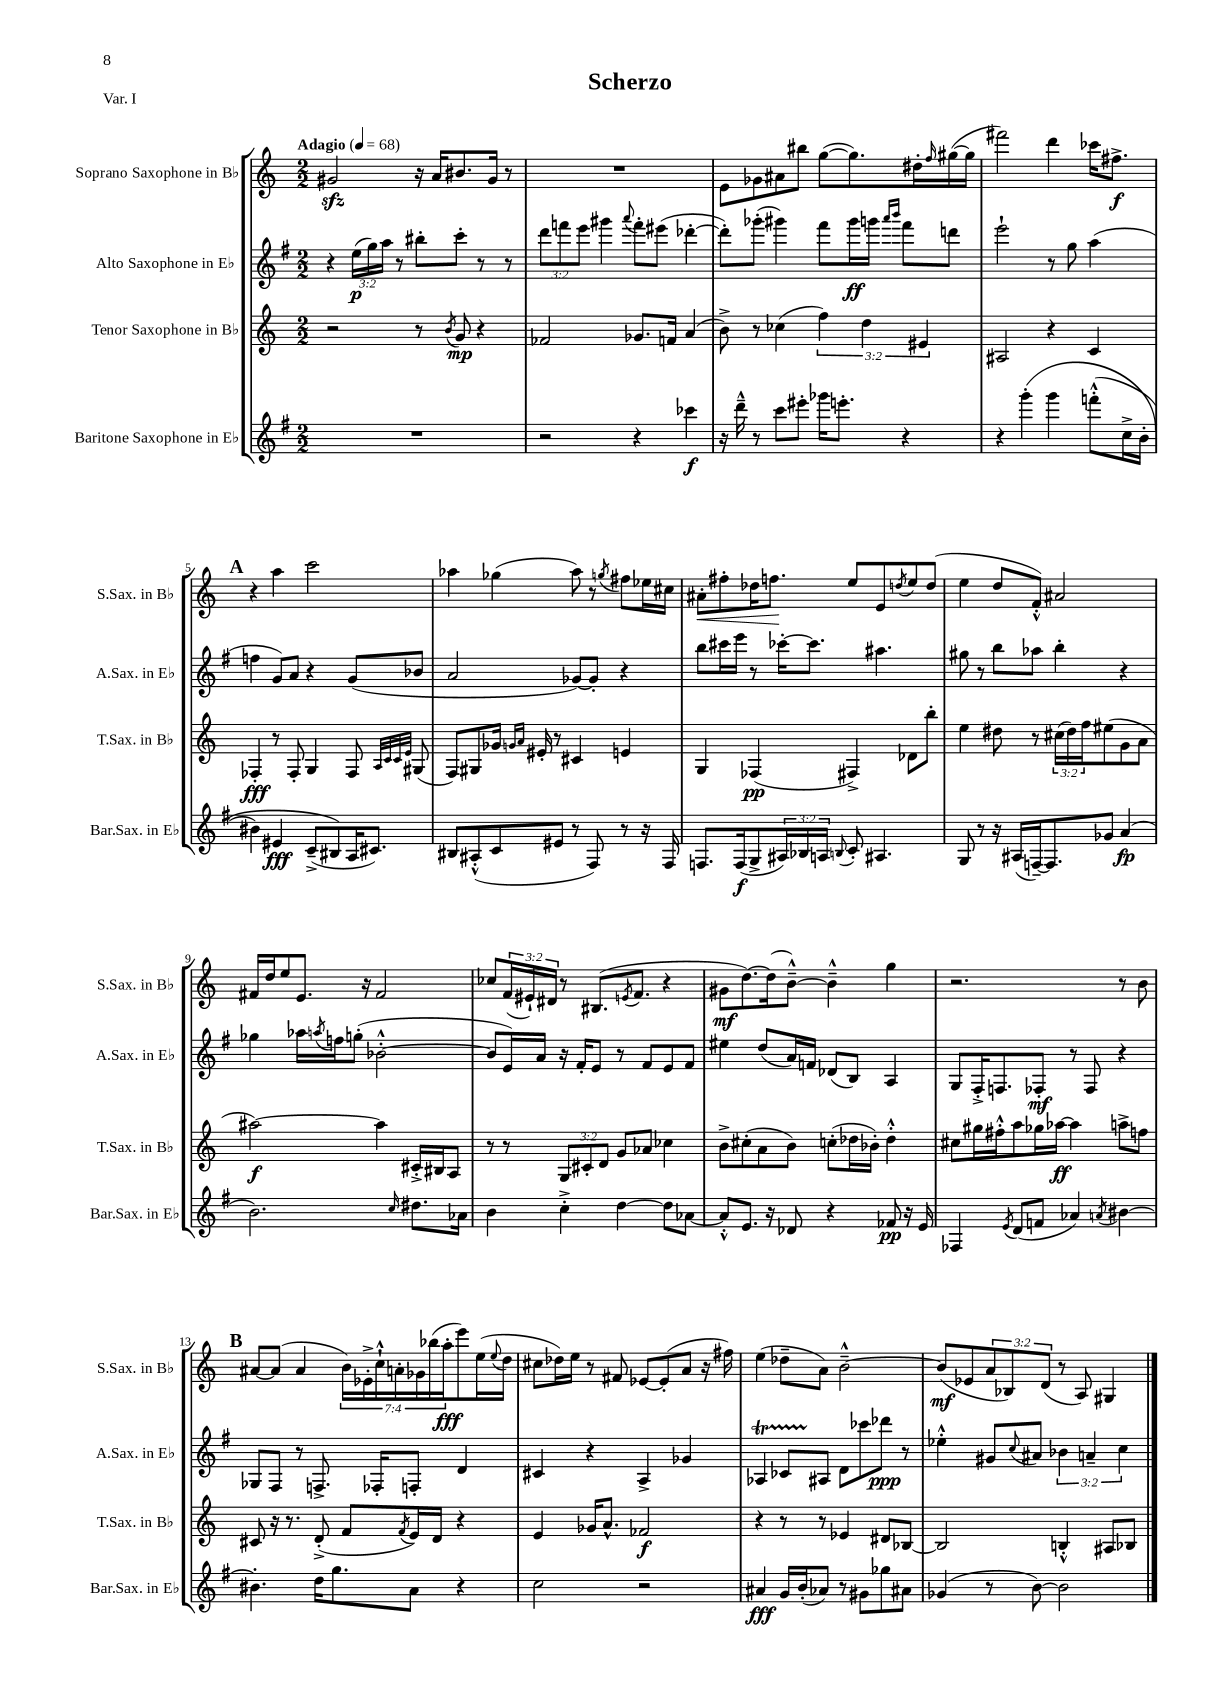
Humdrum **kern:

**kern	**kern	**kern	**kern
*staff4	*staff3	*staff2	*staff1
*clefG2	*clefG2	*clefG2	*clefG2
*k[f#]	*k[]	*k[f#]	*k[]
*M2/2	*M2/2	*M2/2	*M2/2
*MM68	*MM68	*MM68	*MM68
1r	2r	4r	2g#
.	.	(24ee	.
.	.	24gg)	.
.	.	24aa	.
.	.	8r	.
.	8r	8bb#'	16r
.	.	.	16a
.	8qb	.	.
.	8g	8ccc'	8.b#
.	4r	8r	.
.	.	.	16g#
.	.	8r	8r
=	=	=	=
2r	2f-	12ddd	1r
.	.	12fff	.
.	.	12eee	.
.	.	4ggg#	.
.	.	8qqaaa	.
4r	8.g-	8fff'	.
.	.	(8eee#	.
.	16f	.	.
4ccc-	(4a	[4ddd-'	.
=	=	=	=
16r	8b^)	8ddd-'])	8e
16ddd~^^	.	.	.
8r	8r	(8ggg-'	8g-
8ccc	(4cc-	4ggg#)	8a#
8eee#'	.	.	8bb#
16ggg-	6ff)	8fff#	([8gg
8.eee'	.	.	.
.	.	16ggg#	8.gg])
.	6dd	.	.
.	.	16ggg	.
.	.	16qqaaa	.
.	.	16qqbbb	.
4r	.	8fff#	.
.	.	.	16dd#'
.	6e#	.	.
.	.	.	16qqff
.	.	8ddd	([16gg#
.	.	.	16gg#]
=	=	=	=
4r	2A#	2eee`	2fff#)
&(4ggg'	.	.	.
4ggg	4r	8r	4ddd
.	.	8gg	.
(8fff'^^	4c	(4aa	16ccc-
.	.	.	8.ff#^
16cc^	.	.	.
16b'	.	.	.
=	=	=	=
4b#)	4F-'	4ff	4r
4e#	8r	8g)	4aa
.	8F-'	8a	.
(8c~^	4G	4r	2ccc
8B#&)	.	.	.
16A	8F-	(8g	.
8.c#)	.	.	.
.	32qqA	.	.
.	32qqc	.	.
.	32qqc	.	.
.	32qqe	.	.
.	(8G#	8b-	.
=	=	=	=
8B#	8F)	2a	4aa-
(8A#'^^	8G#	.	.
8c	16g-	.	(4gg-
.	16qqg	.	.
.	16qqa	.	.
.	16e#'	.	.
8e#	8r	.	.
8r	4c#	[8g-)	8aa-)
8F#)	.	8g-']	8r
.	.	.	8qgg
8r	4e	4r	8ff#
16r	.	.	16ee-
16F#	.	.	16cc#
=	=	=	=
8.F	4G	8bb	8a#'
.	.	16ccc#	8ff#'
(16F	.	16eee	.
8G^	(4F-	8r	16dd-
.	.	.	8.ff
24A#)	.	[16ccc-'	.
24B-	.	.	.
.	.	8.ccc-]	.
24A	.	.	.
8qqB	.	.	.
8c'	4F#^)	.	8ee
4.A#	.	4.aa#	8e
.	.	.	8qdd
.	8d-	.	8ee
.	8bb'	.	(8dd
=	=	=	=
8G	4ee	8gg#	4ee
8r	.	8r	.
16r	8dd#	8bb	8dd
(16A#	.	.	.
[16F~)	8r	8aa-	8f'^^)
8.F]	.	.	.
.	(24cc#	4bb'	2a#
.	24dd#)	.	.
.	24ff	.	.
8g-	(8ee#	.	.
(4a	8g	4r	.
.	8a	.	.
=	=	=	=
2.b)	[2aa#)	4gg-	16f#
.	.	.	16dd
.	.	.	8ee
.	.	16aa-	8.e
.	.	8qaa	.
.	.	16ff	.
.	.	(8gg'	.
.	.	.	16r
.	4aa#]	[2b-'^^	2f#
16qqcc	.	.	.
8.dd#	16c#'^	.	.
.	16B#	.	.
.	8A	.	.
16a-	.	.	.
=	=	=	=
4b	8r	8b-]	8cc-
.	8r	16e)	(24f
.	.	.	24e#`)
.	.	16a	.
.	.	.	24d#
4cc'^	12G	16r	8r
.	.	16f#'	.
.	12c#'	.	.
.	.	8e	(8.B#
.	12d	.	.
[4dd	8g	8r	.
.	.	.	8qe
.	.	.	8.f
.	8a-	8f#	.
8dd]	4cc-	8e	4r
[8a-	.	8f#	.
=	=	=	=
8a-'^^]	8b^	4ee#	8g#
8.e	(8cc#'	.	[8.dd)
.	8a	(8dd	.
16r	.	.	(16dd]
8d-	8b)	16a)	[8b~^^)
.	.	16f	.
4r	(8cc'	(8d-	4b~^^]
.	16dd-	8B)	.
.	16b-')	.	.
8f-	4dd-'^^	4A	4gg
16r	.	.	.
16e	.	.	.
=	=	=	=
4F-	8cc#	8G	2.r
.	16gg#	16F#'^	.
.	16ff#'^^	8.F	.
8qe	.	.	.
(8d	8aa	.	.
8f	16gg-	8F-'	.
.	[16aa-	.	.
4a-)	4aa-]	8r	.
.	.	8F-	.
8qa	.	.	.
[4b#	8aa^	4r	8r
.	8ff	.	8b
=	=	=	=
4.b#']	8c#	8G-	[8a#
.	16r	8F#	(8a#]
.	8.r	.	.
.	.	8r	4a#
16dd	(8d'^	8.F^	.
8.gg	.	.	.
.	8f	.	28b)
.	.	.	28e-'^
.	.	16F-'	.
.	.	.	28cc`^^
.	.	.	28a'
.	8qf	.	.
8a	16e)	8F'	.
.	.	.	28g-
.	.	.	(28bb-
.	16d	.	.
.	.	.	28aa'
4r	4r	4d	8eee)
.	.	.	(16ee
.	.	.	8qqee
.	.	.	16dd
=	=	=	=
2cc	4e	4c#	8cc#
.	.	.	16dd-)
.	.	.	16ee
.	16g-	4r	8r
.	8.a^^	.	.
.	.	.	8f#
2r	2f-	4A^	[8e-
.	.	.	(8e-']
.	.	4g-	8a
.	.	.	16r
.	.	.	16ff#)
=	=	=	=
4a#	4r	4A-	(4ee
16g	8r	8c-	8dd-~
(16b'	.	.	.
8a-)	8r	8A#	8a)
8r	4e-	8d	[2b~^^
8g#	.	8ccc-	.
8gg-	8d#	8ddd-	.
8a#	[8B-	8r	.
=	=	=	=
(4g-	2B-]	4ee-'^^	(8b]
.	.	.	8e-
8r	.	8g#	12a
.	.	.	12B-)
.	.	8qqcc	.
[8b)	.	8a#	.
.	.	.	(12d
2b]	4B'^^	6b-	8r
.	.	.	8A)
.	.	6a~	.
.	8A#	.	4G#
.	.	6cc	.
.	8B-	.	.
==	==	==	==
*-	*-	*-	*-
